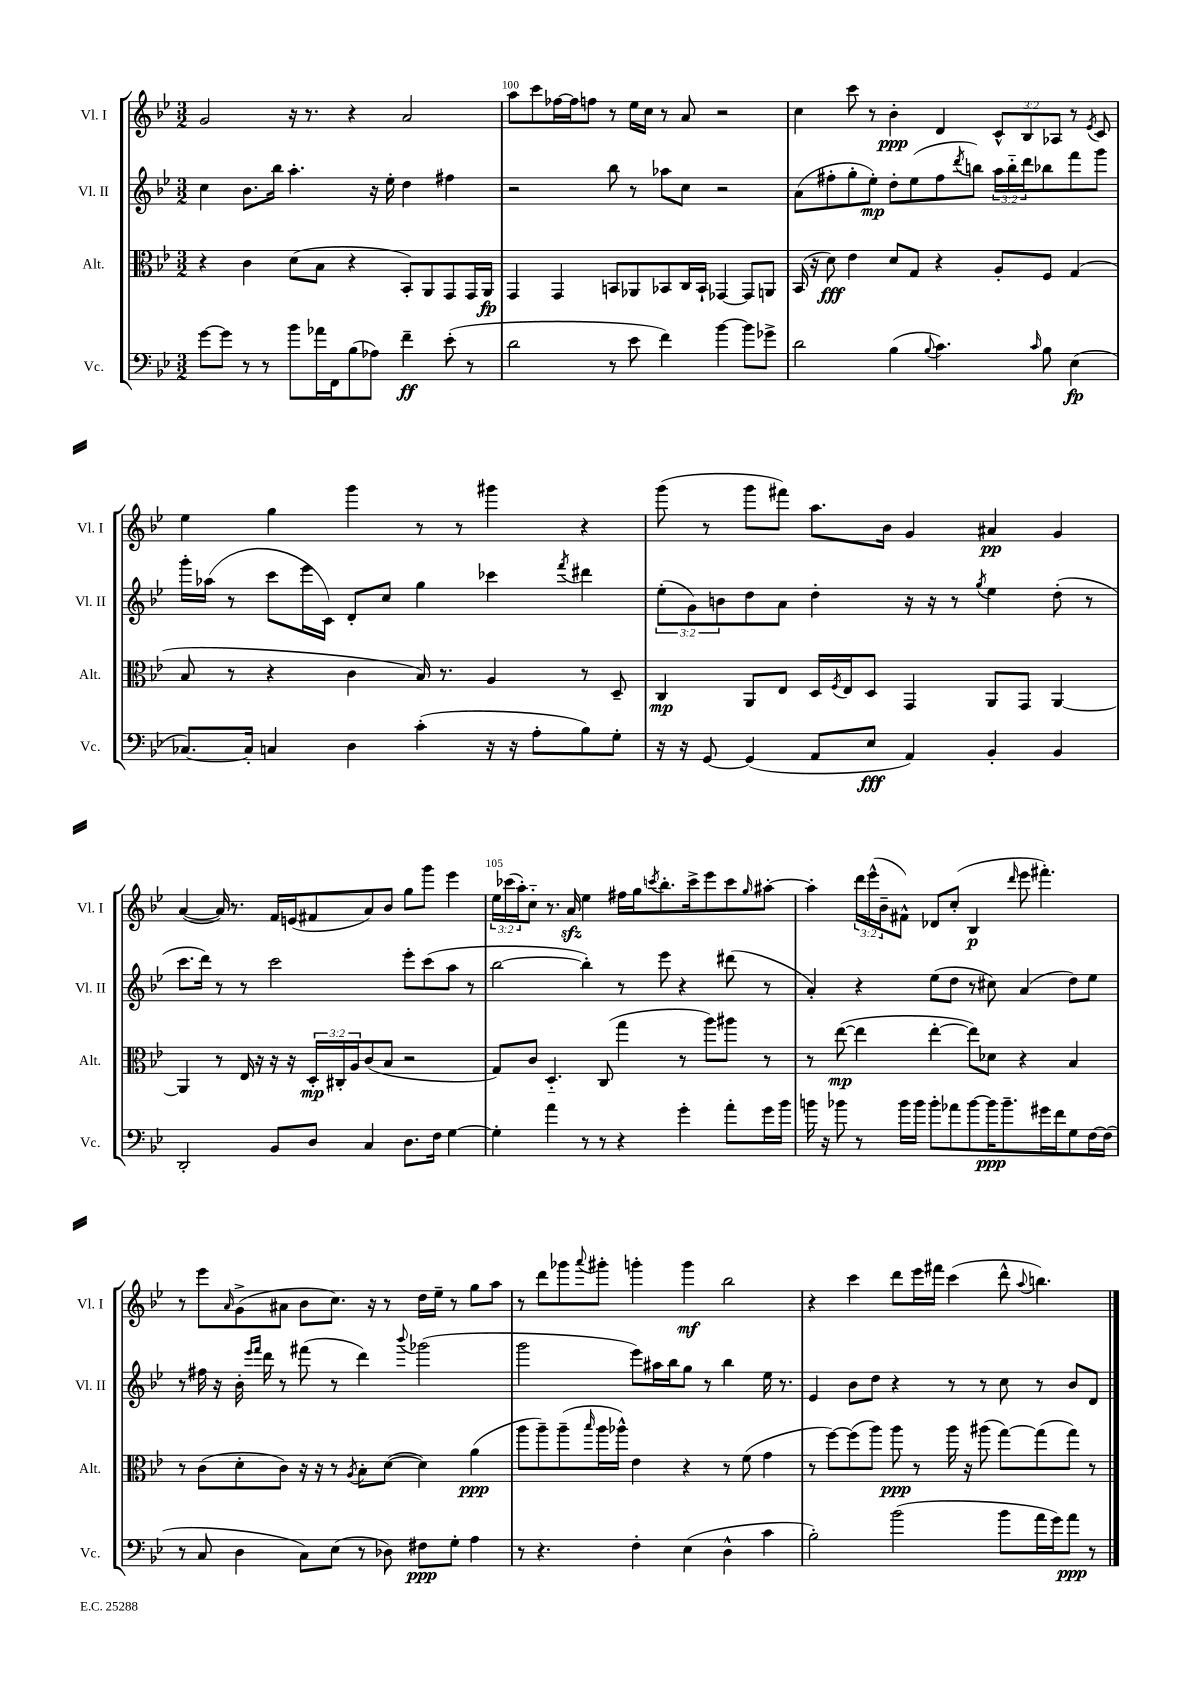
<<
\new StaffGroup <<
\new Staff = "s0" \with { instrumentName = "Vl. I" shortInstrumentName = "Vl. I" } {
    \clef treble \key bes \major \numericTimeSignature \time 3/2 \override Staff.TupletNumber.text = #tuplet-number::calc-fraction-text
    g'2 r16 r8. r4 a'2 |
    a''8 c'''8 fes''16~ fes''16 f''8 r8 ees''16 c''16 r8 a'8 r2 |
    c''4 c'''8 r8 bes'4-.\ppp d'4 \tuplet 3/2 { c'8-^ bes8 aes8 } r8 \acciaccatura { ees'8 } c'8 |
    ees''4 g''4 g'''4 r8 r8 gis'''4 r4 |
    g'''8( r8 g'''8 fis'''8) a''8. bes'16 g'4 ais'4\pp g'4 |
    a'4~( a'16) r8. f'16 e'16( fis'8 a'8) bes'8 g''8 g'''8 ees'''4 |
    \tuplet 3/2 { ees''16 ces'''16( a''16-.) } c''8-_ r8. a'16\sfz ees''4 fis''16 g''16 \acciaccatura { c'''8 } bes''8.-. c'''16-> ees'''8 c'''8 \grace { g''16 } ais''8~-. |
    ais''4-. \tuplet 3/2 { d'''16 ees'''16-^( bes'16-- } fis'8-^) des'8 c''8-.( bes4\p \grace { d'''16 } ees'''8 fis'''4.-.) |
    r8 ees'''8 \grace { a'16 } g'8->( ais'8 bes'8 c''8.) r16 r8 d''16 ees''16-- r8 g''8 a''8 |
    r8 d'''8 ges'''8 \appoggiatura { a'''8 } gis'''8-. g'''4-. g'''4\mf bes''2 |
    r4 c'''4 d'''8 ees'''16 fis'''16 c'''4( d'''8-^ \appoggiatura { a''8 } b''4.) \bar "|." |
}
\new Staff = "s1" \with { instrumentName = "Vl. II" shortInstrumentName = "Vl. II" } {
    \clef treble \key bes \major \numericTimeSignature \time 3/2 \override Staff.TupletNumber.text = #tuplet-number::calc-fraction-text
    c''4 bes'8. bes''16 a''4.-. r16 ees''16-. d''4 fis''4 |
    r2 bes''8 r8 aes''8 c''8 r2 |
    a'8( fis''8-. g''8-. ees''8-.\mp) d''8-. ees''8( fis''8 \acciaccatura { d'''8 } b''8) \tuplet 3/2 { a''16 b''16-_ d'''16 } bes''8 f'''8 g'''8 |
    g'''16-. aes''16( r8 c'''8 ees'''16 c'16) d'8-. c''8 g''4 ces'''4 \acciaccatura { f'''8 } dis'''4 |
    \tuplet 3/2 { ees''8-.( g'8) b'8 } d''8 a'8 d''4-. r16 r16 r8 \acciaccatura { g''8 } ees''4 d''8-.( r8 |
    c'''8. d'''16) r8 r8 c'''2 ees'''8-. c'''8( a''8 r8 |
    bes''2~ bes''4-.) r8 ees'''8 r4 dis'''8( r8 |
    a'4-.) r4 ees''8( d''8 r8 cis''8) a'4( d''8) ees''8 |
    r8 fis''16 r16 bes'16-. \grace { ees'''16 f'''16 } d'''16 r8 fis'''8( r8 d'''4) \appoggiatura { bes'''8 } ges'''2( |
    g'''2 ees'''8) ais''16 bes''16 g''8 r8 bes''4 ees''16 r8. |
    ees'4 bes'8 d''8 r4 r8 r8 c''8 r8 bes'8 d'8 \bar "|." |
}
\new Staff = "s2" \with { instrumentName = "Alt." shortInstrumentName = "Alt." } {
    \clef alto \key bes \major \numericTimeSignature \time 3/2 \override Staff.TupletNumber.text = #tuplet-number::calc-fraction-text
    r4 c'4 d'8( bes8 r4 bes,8-.) a,8 g,8 g,16 a,16\fp |
    g,4 g,4 b,8 aes,8 bes,8 c16 bes,16-! ges,4~ ges,8 a,8 |
    bes,16( r16 d'8\fff) ees'4 d'8 g8 r4 a8-. f8 g4( |
    bes8 r8 r4 c'4 bes16) r8. a4 r8 d8-- |
    c4\mp a,8 ees8 d16 \acciaccatura { f8 } ees16 d8 g,4 a,8 g,8 a,4~ |
    a,4 r8 ees16 r16 r16 r16 \tuplet 3/2 { d16-.\mp cis16-. a16 } c'8( bes8 r2 |
    g8) c'8 d4.-_ c8( g''4 r8 a''8) ais''8 r8 |
    r8 ees''8~\mp( ees''4 ees''4~-. ees''8) des'8 r4 bes4 |
    r8 c'8( d'8-. c'8) r16 r16 r8 \acciaccatura { a8 } bes8-. d'8~( d'4) a'4\ppp( |
    a''8 a''8--) a''8--( \grace { bes''16 } a''16 aes''16-^) ees'4 r4 r8 f'8( g'4 |
    r8 f''8~) f''8( a''8) a''8\ppp r8 a''16 r16 ais''8( g''8~) g''8( g''8) r8 \bar "|." |
}
\new Staff = "s3" \with { instrumentName = "Vc." shortInstrumentName = "Vc." } {
    \clef bass \key bes \major \numericTimeSignature \time 3/2
    g'8~ g'8 r8 r8 bes'8 aes'16 f,16 bes8( aes8) f'4--\ff ees'8-.( r8 |
    d'2 r8 ees'8 f'4) bes'4~ bes'8 ges'8-> |
    d'2 bes4( \appoggiatura { bes8 } c'4.) \grace { c'16 } bes8 ees4\fp( |
    ces8.~) ces16-. c4 d4 c'4-.( r16 r16 a8-. bes8) g8-. |
    r16 r16 g,8~ g,4( a,8 ees8\fff a,4) bes,4-. bes,4 |
    d,2-. bes,8 d8 c4 d8. f16 g4~ |
    g4-. a'4 r8 r8 r4 g'4-. a'8-. g'16 bes'16 |
    b'16 r16 bes'8 r8 bes'16 bes'16 bes'8-. aes'8 bes'8~ bes'16\ppp bes'8.-- gis'16 f'16 g8 f16~ f16( |
    r8 c8 d4 c8) ees8( r8 des8) fis8\ppp g8-. a4 |
    r8 r4. f4-. ees4( d4-^ c'4 |
    bes2-.) bes'2( bes'8 a'16 g'16) a'8\ppp r8 \bar "|." |
}
>>
>>
\layout { \context { \Score currentBarNumber = #99 \override BarNumber.break-visibility = ##(#f #t #t) barNumberVisibility = #(every-nth-bar-number-visible 5) } }
